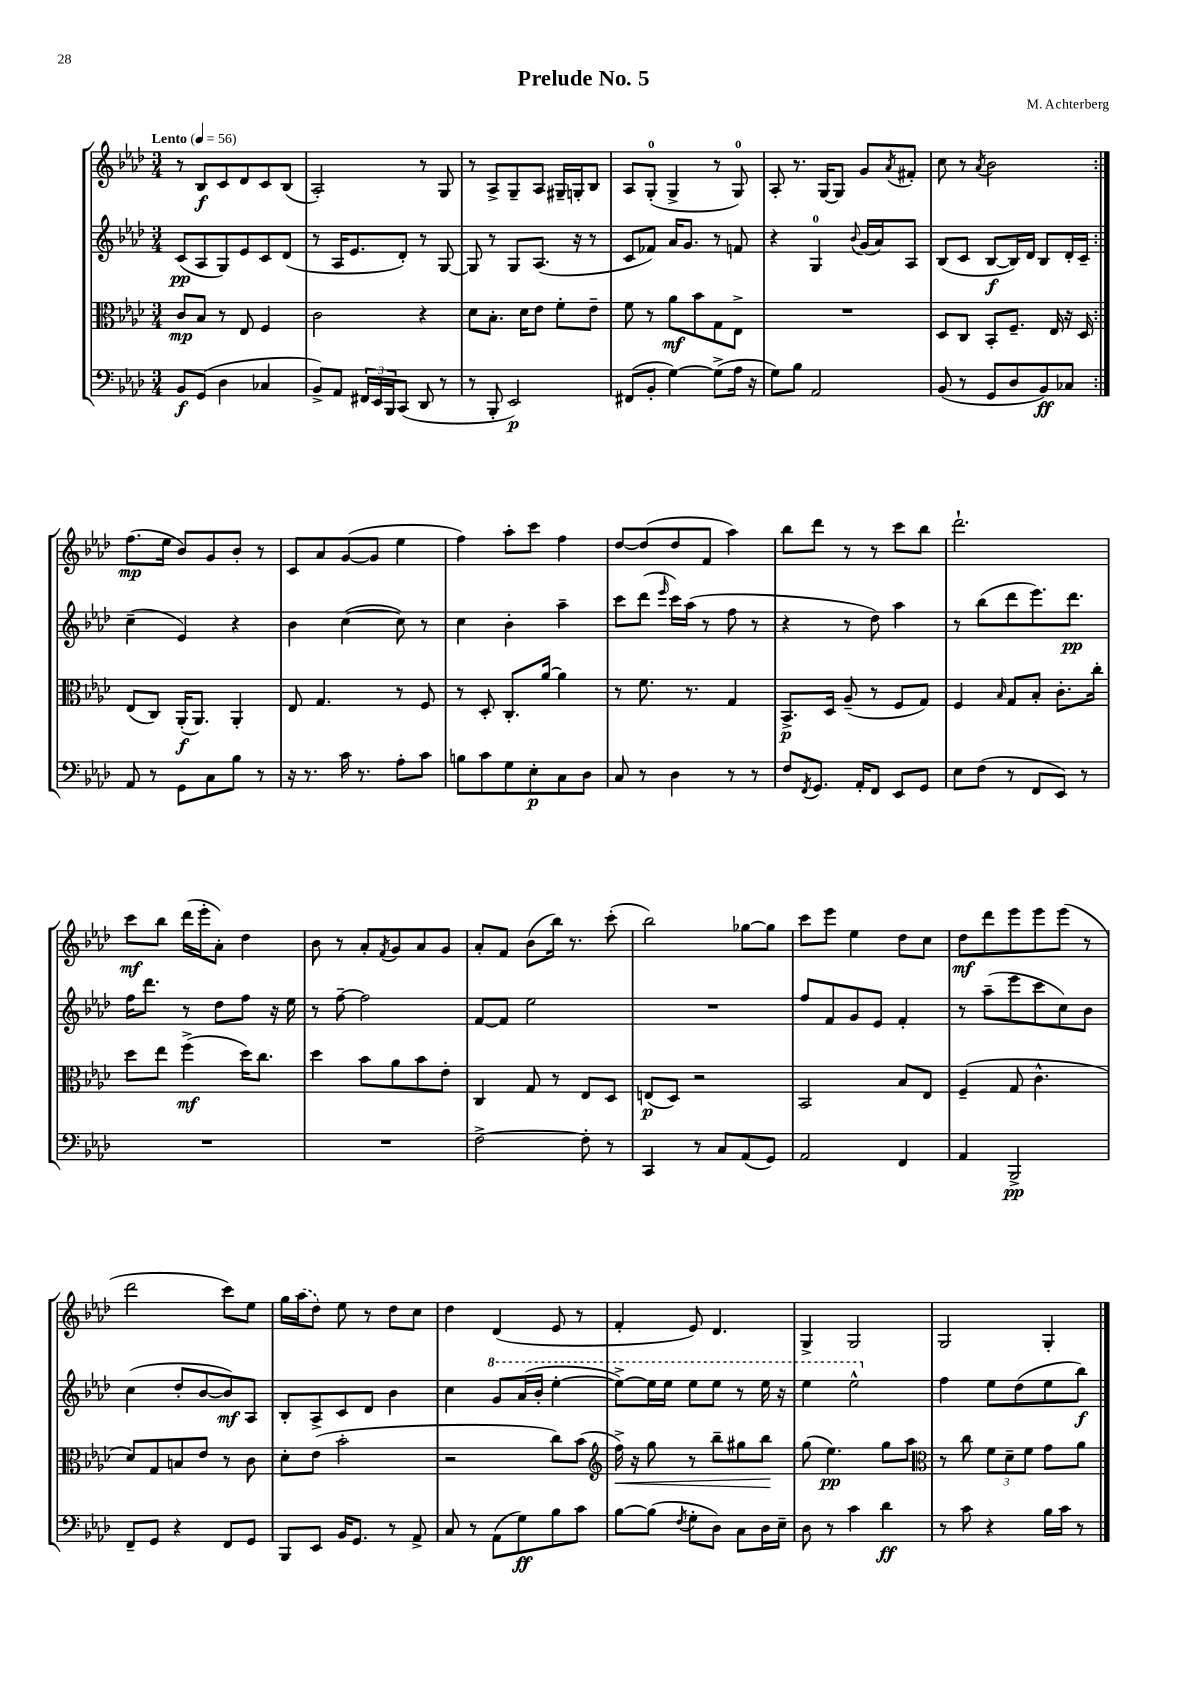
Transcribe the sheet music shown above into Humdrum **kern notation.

**kern	**dynam	**kern	**dynam	**kern	**dynam	**kern	**dynam
*part4	*part4	*part3	*part3	*part2	*part2	*part1	*part1
*staff4	*staff4	*staff3	*staff3	*staff2	*staff2	*staff1	*staff1
*clefF4	*	*clefC3	*	*clefG2	*	*clefG2	*
*k[b-e-a-d-]	*	*k[b-e-a-d-]	*	*k[b-e-a-d-]	*	*k[b-e-a-d-]	*
*M3/4	*	*M3/4	*	*M3/4	*	*M3/4	*
*MM56	*	*MM56	*	*MM56	*	*MM56	*
=1	=1	=1	=1	=1	=1	=1	=1
!	!	!	!	!	!	!LO:TX:a:B:t=Lento	!
8BB-/L	f	8c/L	mp	(8c/L	pp	8r	.
(8GG/J	.	8B-/J	.	8A-/	.	8B-/L	f
4D-\	.	8r	.	8G/)	.	8c/	.
.	.	8E-/	.	8e-/	.	8d-/	.
4C-X/	.	4F/	.	8c/	.	8c/	.
.	.	.	.	(8d-/J	.	(8B-/J	.
=2	=2	=2	=2	=2	=2	=2	=2
8BB-^/L)	.	2c\	.	8r	.	2A-'/)	.
8AA-/J	.	.	.	16A-/KL	.	.	.
.	.	.	.	8.e-/	.	.	.
24FF#X/LL	.	.	.	.	.	.	.
24EE-/	.	.	.	.	.	.	.
24BBB-/J	.	.	.	.	.	.	.
(8CC/J	.	.	.	8d-'/J)	.	.	.
8DD-/	.	4r	.	8r	.	8r	.
8r	.	.	.	[8G/	.	8G/	.
=3	=3	=3	=3	=3	=3	=3	=3
8r	.	8d-\L	.	8G/]	.	8r	.
8BBB-'/	.	8.B-'\J	.	8r	.	8A-^/L	.
2EE-/)	p	.	.	8G/L	.	8G~/	.
.	.	16d-\KL	.	.	.	.	.
.	.	8e-\J	.	(8.A-/J	.	8A-/J	.
.	.	8f'\L	.	.	.	16G#X~/LL	.
.	.	.	.	16r	.	16Gn'/J	.
.	.	8e-~\J	.	8r	.	8B-/J	.
=4	=4	=4	=4	=4	=4	=4	=4
(8FF#X/L	.	8f\	.	8c/L	.	8A-/L	.
8BB-'/J	.	8r	.	8f-X/J)	.	(8G'/J	.
[4G\)	.	8a-\L	mf	16a-/KL	.	4G^/	.
.	.	.	.	8.g/J	.	.	.
.	.	8b-\	.	.	.	.	.
(8G^\L]	.	8G\	.	8r	.	8r	.
16A-\Jk	.	8E-^\J	.	8fn/	.	8G/)	.
16r	.	.	.	.	.	.	.
=5	=5	=5	=5	=5	=5	=5	=5
8G\L)	.	2.r	.	4r	.	8A-'/	.
8B-\J	.	.	.	.	.	8.r	.
2AA-/	.	.	.	4G/	.	.	.
.	.	.	.	.	.	[16G/KL	.
.	.	.	.	.	.	8G/J]	.
.	.	.	.	8qqb-/	.	.	.
.	.	.	.	(16g/LL	.	8g/L	.
.	.	.	.	16a-/J)	.	.	.
.	.	.	.	.	.	8qa-/	.
.	.	.	.	8A-/J	.	8f#X'/J	.
=6	=6	=6	=6	=6	=6	=6	=6
(8BB-/	.	8D-/L	.	(8B-/L	.	8cc\	.
8r	.	8C/J	.	8c/J	.	8r	.
.	.	.	.	.	.	8qa-/	.
8GG/L	.	8BB-'/L	.	[8B-/L	f	2b-\	.
8D-/	.	8.F~/J	.	16B-/L])	.	.	.
.	.	.	.	16d-/JJ	.	.	.
8BB-/)	ff	.	.	8B-/L	.	.	.
.	.	16E-/	.	.	.	.	.
8C-X/J	.	16r	.	16d-'/L	.	.	.
.	.	16D-/	.	16c~/JJ	.	.	.
!!LO:LB:g=z
=7:|!	=7:|!	=7:|!	=7:|!	=7:|!	=7:|!	=7:|!	=7:|!
8AA-/	.	(8E-/L	.	(4cc~\	.	(8.ff\L	mp
8r	.	8C/J)	.	.	.	.	.
.	.	.	.	.	.	16ee-\Jk	.
8GG\L	.	(16AA-'/KL	f	4e-/)	.	8b-/L)	.
.	.	8.AA-/J)	.	.	.	.	.
8C\	.	.	.	.	.	8g/	.
8B-\J	.	4AA-'/	.	4r	.	8b-'/J	.
8r	.	.	.	.	.	8r	.
=8	=8	=8	=8	=8	=8	=8	=8
16r	.	8E-/	.	4b-\	.	8c/L	.
8.r	.	.	.	.	.	.	.
.	.	4.G/	.	.	.	8a-/	.
16c\	.	.	.	([4cc\	.	([8g/	.
8.r	.	.	.	.	.	.	.
.	.	.	.	.	.	8g/J]	.
8A-'\L	.	8r	.	8cc\])	.	4ee-\	.
8c\J	.	8F/	.	8r	.	.	.
=9	=9	=9	=9	=9	=9	=9	=9
8Bn\L	.	8r	.	4cc\	.	4ff\)	.
8c\	.	8D-'/	.	.	.	.	.
8G\	.	8.C'/L	.	4b-'\	.	8aa-'\L	.
8E-'\	p	.	.	.	.	8ccc\J	.
.	.	[16a-/Jk	.	.	.	.	.
8C\	.	4a-\]	.	4aa-~\	.	4ff\	.
8D-\J	.	.	.	.	.	.	.
=10	=10	=10	=10	=10	=10	=10	=10
8C/	.	8r	.	8ccc\L	.	[8dd-/L	.
8r	.	8.f\	.	(8ddd-\J	.	(8dd-/]	.
.	.	.	.	16qqeee-/	.	.	.
4D-\	.	.	.	16ccc\LL)	.	8dd-/	.
.	.	8.r	.	(16aa-\JJ	.	.	.
.	.	.	.	8r	.	8f/J	.
8r	.	4G/	.	8ff\	.	4aa-\)	.
8r	.	.	.	8r	.	.	.
=11	=11	=11	=11	=11	=11	=11	=11
8F/L	.	8.BB-^/L	p	4r	.	8bb-\L	.
8qFF/	.	.	.	.	.	.	.
8.GG/J	.	.	.	.	.	8ddd-\J	.
.	.	16D-/Jk	.	.	.	.	.
.	.	(8A-~/	.	8r	.	8r	.
16AA-'/KL	.	.	.	.	.	.	.
8FF/J	.	8r	.	8dd-\)	.	8r	.
8EE-/L	.	8F/L	.	4aa-\	.	8ccc\L	.
8GG/J	.	8G/J)	.	.	.	8bb-\J	.
=12	=12	=12	=12	=12	=12	=12	=12
8E-\L	.	4F/	.	8r	.	2.ddd-`\	.
(8F\J	.	.	.	(8bb-\L	.	.	.
.	.	16qqB-/	.	.	.	.	.
8r	.	8G/L	.	8ddd-\	.	.	.
8FF/L	.	8B-'/J	.	8.eee-\)	.	.	.
8EE-/J)	.	8.c'\L	.	.	.	.	.
.	.	.	.	8.ddd-\J	pp	.	.
8r	.	.	.	.	.	.	.
.	.	16cc'\Jk	.	.	.	.	.
!!LO:LB:g=z
=13	=13	=13	=13	=13	=13	=13	=13
2.r	.	8dd-\L	.	16ff\KL	.	8ccc\L	mf
.	.	.	.	8.ddd-\J	.	.	.
.	.	8ee-\J	.	.	.	8bb-\J	.
.	.	(4ff^\	mf	8r	.	(16ddd-\LL	.
.	.	.	.	.	.	16eee-'\J	.
.	.	.	.	8dd-\L	.	8a-'\J)	.
.	.	16dd-\KL)	.	8ff\J	.	4dd-\	.
.	.	8.cc\J	.	.	.	.	.
.	.	.	.	16r	.	.	.
.	.	.	.	16ee-\	.	.	.
=14	=14	=14	=14	=14	=14	=14	=14
2.r	.	4dd-\	.	8r	.	8b-\	.
.	.	.	.	[8ff~\	.	8r	.
.	.	8b-\L	.	2ff\]	.	8a-'/L	.
.	.	.	.	.	.	8qf/	.
.	.	8a-\	.	.	.	8g/	.
.	.	8b-\	.	.	.	8a-/	.
.	.	8e-'\J	.	.	.	8g/J	.
=15	=15	=15	=15	=15	=15	=15	=15
[2F^\	.	4C/	.	[8f/L	.	8a-'/L	.
.	.	.	.	8f/J]	.	8f/J	.
.	.	8G/	.	2ee-\	.	(8b-\L	.
.	.	8r	.	.	.	16bb-\Jk)	.
.	.	.	.	.	.	8.r	.
8F'\]	.	8E-/L	.	.	.	.	.
8r	.	8D-/J	.	.	.	(8ccc'\	.
=16	=16	=16	=16	=16	=16	=16	=16
4CC/	.	(8En/L	p	2.r	.	2bb-\)	.
.	.	8D-/J)	.	.	.	.	.
8r	.	2r	.	.	.	.	.
8C/L	.	.	.	.	.	.	.
(8AA-/	.	.	.	.	.	[8gg-X\L	.
8GG/J)	.	.	.	.	.	8gg-\J]	.
=17	=17	=17	=17	=17	=17	=17	=17
2AA-/	.	2BB-/	.	8ff/L	.	8ccc\L	.
.	.	.	.	8f/	.	8eee-\J	.
.	.	.	.	8g/	.	4ee-\	.
.	.	.	.	8e-/J	.	.	.
4FF/	.	8B-/L	.	4f'/	.	8dd-\L	.
.	.	8E-/J	.	.	.	8cc\J	.
=18	=18	=18	=18	=18	=18	=18	=18
4AA-/	.	(4F~/	.	8r	.	8dd-\L	mf
.	.	.	.	(8aa-~\L	.	8ddd-\	.
2BBB-^/	pp	8G/	.	8eee-\	.	8eee-\	.
.	.	4.c^^\	.	8ccc\	.	8eee-\	.
.	.	.	.	8cc\)	.	(8eee-\J	.
.	.	.	.	8b-\J	.	8r	.
!!LO:LB:g=z
=19	=19	=19	=19	=19	=19	=19	=19
8FF~/L	.	8d-/L)	.	(4cc\	.	2ddd-\	.
8GG/J	.	8G/	.	.	.	.	.
4r	.	8Bn/	.	8dd-'/L	.	.	.
.	.	8e-/J	.	[8b-/	.	.	.
8FF/L	.	8r	.	8b-/])	mf	8ccc\L)	.
8GG/J	.	8c\	.	8A-/J	.	8ee-\J	.
=20	=20	=20	=20	=20	=20	=20	=20
8BBB-/L	.	8d-'\L	.	8B-'/L	.	16gg\LL	.
.	.	.	.	.	.	(16aa-\J	.
8EE-/J	.	(8e-\J	.	8A-^/	.	8dd-\J)	.
16BB-/KL	.	2b-'\	.	8c/	.	8ee-\	.
8.GG/J	.	.	.	.	.	.	.
.	.	.	.	8d-/J	.	8r	.
8r	.	.	.	4b-\	.	8dd-\L	.
8AA-^/	.	.	.	.	.	8cc\J	.
=21	=21	=21	=21	=21	=21	=21	=21
8C/	.	2r	.	4cc\	.	4dd-\	.
8r	.	.	.	.	.	.	.
*	*	*	*	*8va	*	*	*
(8AA-\L	.	.	.	8gg/L	.	(4d-/	.
8G\)	ff	.	.	(16aa-/L	.	.	.
.	.	.	.	16bb-'/JJ	.	.	.
8B-\	.	8cc\L)	.	[4eee-'\	.	8e-/	.
8c\J	.	(8b-\J	.	.	.	8r	.
=22	=22	=22	=22	=22	=22	=22	=22
*	*	*clefG2	*	*	*	*	*
!	!	!	!LO:HP:b	!	!	!	!
[8B-\L	.	16ff^\)	<	8eee-^\L_)	.	4f'/	.
.	.	16r	.	.	.	.	.
(8B-\J]	.	8gg\	.	16eee-\L]	.	.	.
.	.	.	.	16eee-\JJ	.	.	.
8qF/	.	.	.	.	.	.	.
8G'\L	.	8r	.	8eee-\L	.	8e-/)	.
8D-\J)	.	8bb-~\L	.	8eee-\J	.	4.d-/	.
8C\L	.	8gg#X\	.	8r	.	.	.
16D-\L	.	8bb-\J	.	16eee-\	.	.	.
16E-~\JJ	.	.	.	16r	.	.	.
.	.	.	[	.	.	.	.
=23	=23	=23	=23	=23	=23	=23	=23
8D-\	.	(8gg\	.	4eee-\	.	4G^/	.
8r	.	4.ee-\)	pp	.	.	.	.
4c\	.	.	.	2eee-^^\	.	2G/	.
4d-\	ff	8gg\L	.	.	.	.	.
.	.	8aa-\J	.	.	.	.	.
=24	=24	=24	=24	=24	=24	=24	=24
*	*	*clefC3	*	*	*	*	*
*	*	*	*	*X8va	*	*	*
8r	.	8r	.	4ff\	.	2G/	.
8c\	.	8cc\	.	.	.	.	.
4r	.	12f\L	.	8ee-\L	.	.	.
.	.	12d-~\	.	.	.	.	.
.	.	.	.	(8dd-\	.	.	.
.	.	12f\J	.	.	.	.	.
16B-\LL	.	8g\L	.	8ee-\	.	4G'/	.
16c\JJ	.	.	.	.	.	.	.
8r	.	8a-\J	.	8bb-\J)	f	.	.
==	==	==	==	==	==	==	==
*-	*-	*-	*-	*-	*-	*-	*-
